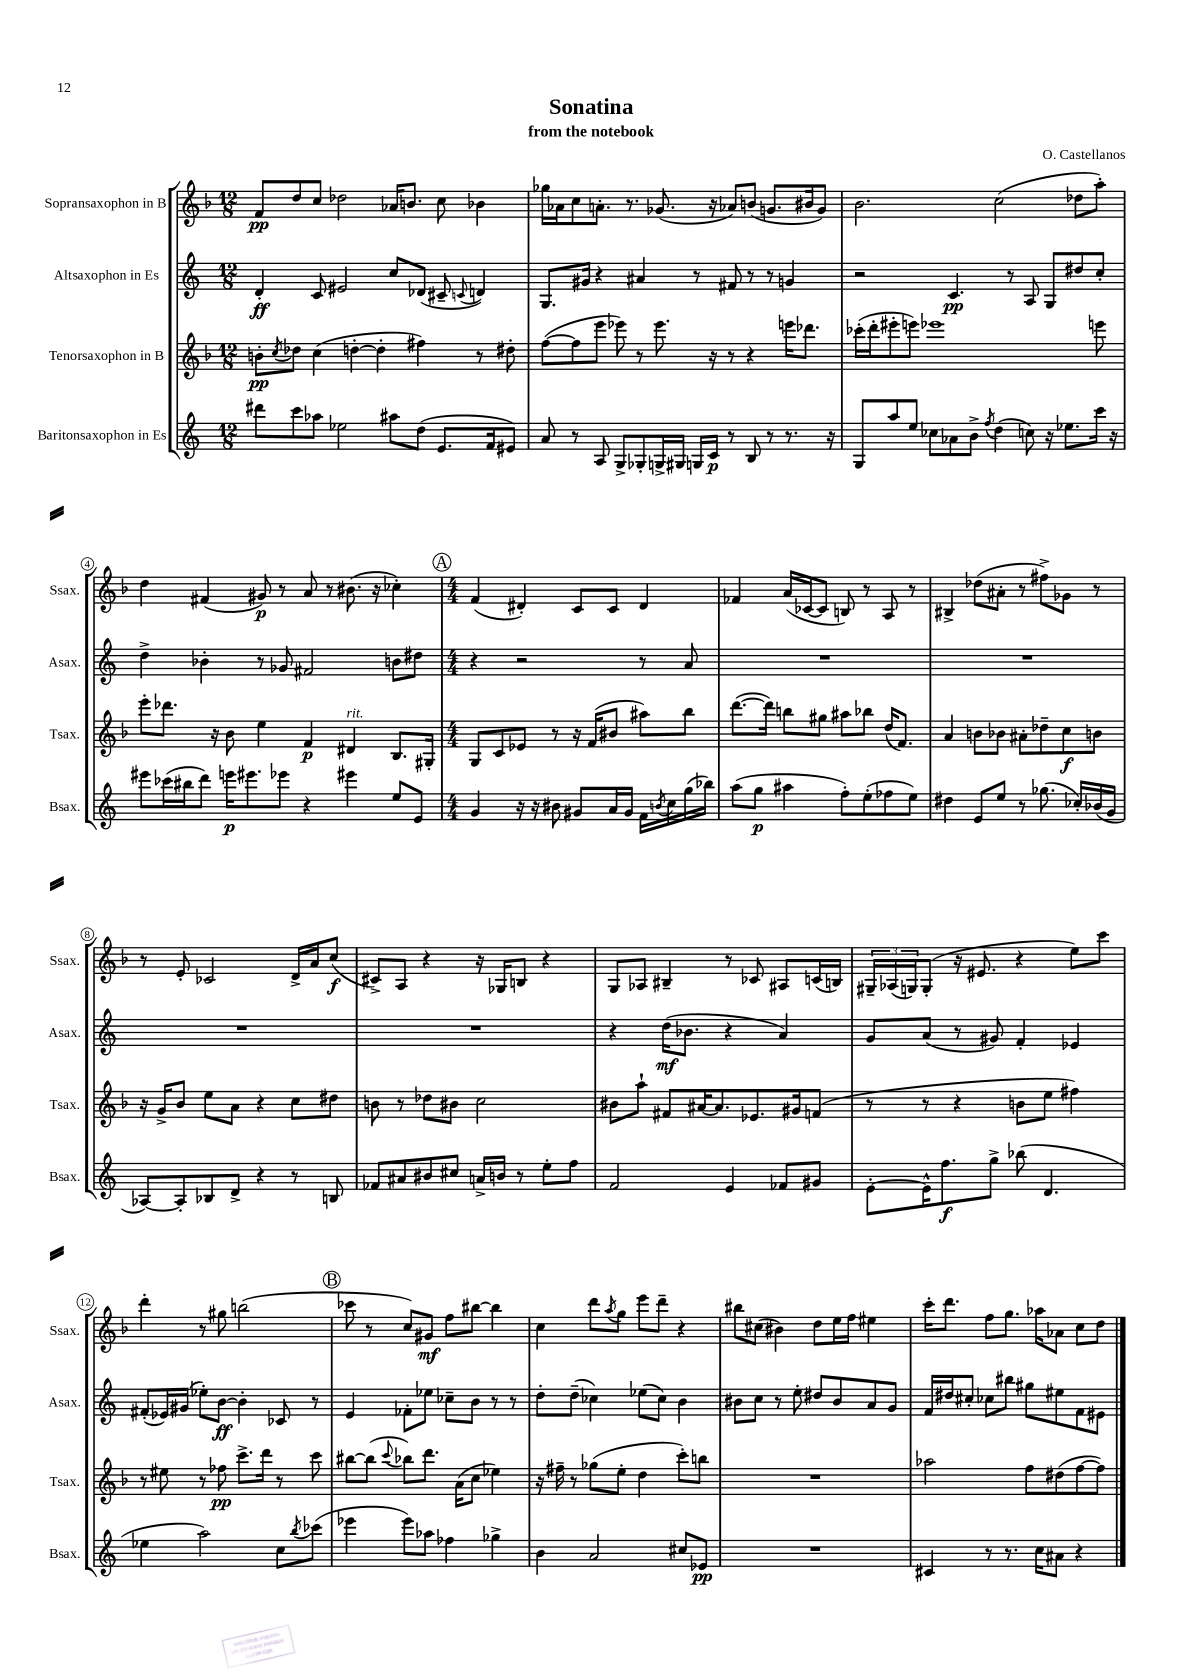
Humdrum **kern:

**kern	**dynam	**kern	**dynam	**kern	**dynam	**kern	**dynam
*part4	*part4	*part3	*part3	*part2	*part2	*part1	*part1
*staff4	*staff4	*staff3	*staff3	*staff2	*staff2	*staff1	*staff1
*I"Baritonsaxophon in Es	*	*I"Tenorsaxophon in B	*	*I"Altsaxophon in Es	*	*I"Sopransaxophon in B	*
*I'Bsax.	*	*I'Tsax.	*	*I'Asax.	*	*I'Ssax.	*
*clefG2	*	*clefG2	*	*clefG2	*	*clefG2	*
*k[]	*	*k[b-]	*	*k[]	*	*k[b-]	*
*M12/8	*	*M12/8	*	*M12/8	*	*M12/8	*
=1	=1	=1	=1	=1	=1	=1	=1
8ddd#X\L	.	8bn'\L	pp	4d'/	ff	8f/L	pp
.	.	8qcc/	.	.	.	.	.
8ccc\	.	8dd-X\J	.	.	.	8dd/	.
8aa-X\J	.	(4cc\	.	8c/	.	8cc/J	.
2ee-X\	.	.	.	2e#X/	.	2dd-X\	.
.	.	[4ddn'\	.	.	.	.	.
.	.	4dd'\]	.	.	.	.	.
8aa#X\L	.	.	.	8cc/L	.	16a-X/KL	.
.	.	.	.	.	.	8.bn/J	.
(8dd\J	.	4ff#X\)	.	(8d-X/J	.	.	.
8.e/L	.	.	.	8c#X~/	.	8cc\	.
.	.	.	.	8qqcn/	.	.	.
.	.	8r	.	4dn/)	.	4b-X\	.
16f/k	.	.	.	.	.	.	.
8e#X/J)	.	8dd#X'\	.	.	.	.	.
=2	=2	=2	=2	=2	=2	=2	=2
8a/	.	([8ff\L	.	8.G/L	.	16gg-X\LL	.
.	.	.	.	.	.	16a-X\J	.
8r	.	8ff\]	.	.	.	8cc\	.
.	.	.	.	16g#X/Jk	.	.	.
8A/	.	8eee\J	.	4r	.	8.an'\J	.
8G^/L	.	8eee-X\)	.	.	.	.	.
.	.	.	.	.	.	8.r	.
8G-X'/	.	8r	.	4a#X/	.	.	.
16Gn^/L	.	8.eee-\	.	.	.	(8.g-X/	.
16G#X/JJ	.	.	.	.	.	.	.
16Gn/LL	.	.	.	8r	.	.	.
16c/JJ	p	16r	.	.	.	16r	.
8r	.	8r	.	8f#X/	.	8a-X/L)	.
8B/	.	4r	.	8r	.	(8bn/J	.
8r	.	.	.	8r	.	8.gn/L	.
8.r	.	16eeen\KL	.	4gn/	.	.	.
.	.	8.ddd-X\J	.	.	.	16b#X/k	.
.	.	.	.	.	.	8g/J)	.
16r	.	.	.	.	.	.	.
=3	=3	=3	=3	=3	=3	=3	=3
8G/L	.	(16ccc-X'\LL	.	2r	.	2.b-\	.
.	.	16ddd'\J	.	.	.	.	.
8aa/	.	8eee#X'\	.	.	.	.	.
8ee/J	.	8eeen\J)	.	.	.	.	.
8cc-X\L	.	1eee-X	.	.	.	.	.
8a-X\	.	.	.	4.c/	pp	.	.
8b^\J	.	.	.	.	.	.	.
8qff/	.	.	.	.	.	.	.
(4dd\	.	.	.	.	.	(2cc\	.
.	.	.	.	8r	.	.	.
8ccn\)	.	.	.	8A/	.	.	.
16r	.	.	.	8G/L	.	.	.
8.ee-X\L	.	.	.	.	.	.	.
.	.	.	.	8dd#X/	.	8dd-X\L	.
16ccc\Jk	.	8eeen\	.	8cc'/J	.	8aa'\J)	.
16r	.	.	.	.	.	.	.
!!LO:LB:g=z
=4	=4	=4	=4	=4	=4	=4	=4
8eee#X\L	.	8eee'\L	.	4dd^\	.	4dd\	.
(16ccc-X\L	.	8.ddd-X\J	.	.	.	.	.
16bb#X\J	.	.	.	.	.	.	.
8ddd\J)	.	.	.	4b-X'\	.	(4f#X/	.
.	.	16r	.	.	.	.	.
16eeen\KL	p	8b-\	.	.	.	.	.
8.eee#X\	.	.	.	.	.	.	.
.	.	4ee\	.	8r	.	8g#X/)	p
8eee-X\J	.	.	.	8g-X/	.	8r	.
4r	.	4f/	p	2f#X/	.	8a/	.
.	.	.	.	.	.	8r	.
!	!	!LO:TX:a:i:t=rit.	!	!	!	!	!
4eee#X\	.	4d#X/	.	.	.	(8.b#X\	.
.	.	.	.	.	.	16r	.
8ee/L	.	8.B-/L	.	8bn\L	.	4cc-X'\)	.
8e/J	.	.	.	8dd#X\J	.	.	.
.	.	16G#X'/Jk	.	.	.	.	.
!!LO:REH:place=s1:t=A
=5	=5	=5	=5	=5	=5	=5	=5
*M4/4	*	*M4/4	*	*M4/4	*	*M4/4	*
4g/	.	8G/L	.	4r	.	(4f/	.
.	.	8c/	.	.	.	.	.
16r	.	8e-X/J	.	2r	.	4d#X'/)	.
16r	.	.	.	.	.	.	.
8b#X\	.	8r	.	.	.	.	.
8g#X/L	.	16r	.	.	.	8c/L	.
.	.	(16f/KL	.	.	.	.	.
16a/L	.	8b#X/J	.	.	.	8c/J	.
16g#/JJ	.	.	.	.	.	.	.
16f\LL	.	8aa#X\L)	.	8r	.	4d#/	.
8qbn/	.	.	.	.	.	.	.
16cc\	.	.	.	.	.	.	.
(16gg\	.	8bb-\J	.	8a/	.	.	.
16bb-X\JJ)	.	.	.	.	.	.	.
=6	=6	=6	=6	=6	=6	=6	=6
(8aa\L	.	([8.ddd\L	.	1r	.	4f-X/	.
8gg\J	p	.	.	.	.	.	.
.	.	16ddd\Jk])	.	.	.	.	.
4aa#X\	.	8bbn\L	.	.	.	(16a/LL	.
.	.	.	.	.	.	[16c-X/J	.
.	.	8gg#X\J	.	.	.	8c-/J]	.
8ff'\L)	.	8aa#X\L	.	.	.	8Bn/)	.
(8ee'\	.	8bb-X\J	.	.	.	8r	.
8ff-X\	.	(16dd/KL	.	.	.	8A/	.
.	.	8.f/J)	.	.	.	.	.
8ee\J)	.	.	.	.	.	8r	.
=7	=7	=7	=7	=7	=7	=7	=7
4dd#X\	.	4a/	.	1r	.	4B#X^/	.
8e/L	.	8bn\L	.	.	.	(8dd-X\L	.
8ee/J	.	8b-X\J	.	.	.	8a#X'\J	.
8r	.	8a#X'\L	.	.	.	8r	.
(8.gg-X\	.	8dd-X~\	.	.	.	8ff#X^\L)	.
.	.	8cc\	f	.	.	8g-X\J	.
16cc-X'/LL)	.	.	.	.	.	.	.
(16b-X/	.	8bn\J	.	.	.	8r	.
16g/JJ	.	.	.	.	.	.	.
!!LO:LB:g=z
=8	=8	=8	=8	=8	=8	=8	=8
[8A-X/L)	.	16r	.	1r	.	8r	.
.	.	16g^/KL	.	.	.	.	.
8A-'/]	.	8b-/J	.	.	.	8e'/	.
8B-X/	.	8ee\L	.	.	.	2c-X/	.
8d^/J	.	8a\J	.	.	.	.	.
4r	.	4r	.	.	.	.	.
8r	.	8cc\L	.	.	.	16d^/LL	.
.	.	.	.	.	.	16a/J	.
8Bn/	.	8dd#X\J	.	.	.	(8cc/J	f
=9	=9	=9	=9	=9	=9	=9	=9
8f-X/L	.	8bn\	.	1r	.	8c#X^/L)	.
8a#X/	.	8r	.	.	.	8A/J	.
8b#X/	.	8dd-X\L	.	.	.	4r	.
8cc#X/J	.	8b#X\J	.	.	.	.	.
16an^/LL	.	2cc\	.	.	.	16r	.
16bn/JJ	.	.	.	.	.	16G-X/KL	.
8r	.	.	.	.	.	8Bn/J	.
8ee'\L	.	.	.	.	.	4r	.
8ff\J	.	.	.	.	.	.	.
=10	=10	=10	=10	=10	=10	=10	=10
2f/	.	8b#X\L	.	4r	.	8G/L	.
.	.	8aa`\J	.	.	.	8A-X/J	.
.	.	8f#X/L	.	(16dd\KL	mf	4B#X~/	.
.	.	.	.	8.b-X\J	.	.	.
.	.	[16a#X/K	.	.	.	.	.
.	.	8.a#/]	.	.	.	.	.
4e/	.	.	.	4r	.	8r	.
.	.	8.e-X/	.	.	.	8c-X/	.
8f-X/L	.	.	.	4a/)	.	8A#X/L	.
.	.	16g#X/k	.	.	.	.	.
8g#X/J	.	(8fn/J	.	.	.	(16cn/L	.
.	.	.	.	.	.	16Bn/JJ)	.
=11	=11	=11	=11	=11	=11	=11	=11
[8e'\L	.	8r	.	8g/L	.	24G#X~/LL	.
.	.	.	.	.	.	(24A-X/	.
.	.	.	.	.	.	24Gn/J)	.
16e^^\K]	.	8r	.	(8a/J	.	(8G'/J	.
8.ff\	f	.	.	.	.	.	.
.	.	4r	.	8r	.	16r	.
.	.	.	.	.	.	8.e#X/	.
8gg^\J	.	.	.	8g#X/)	.	.	.
(8bb-X\	.	8bn\L	.	4f'/	.	4r	.
4.d/	.	8ee\J	.	.	.	.	.
.	.	4ff#X\)	.	4e-X/	.	8ee\L)	.
.	.	.	.	.	.	8ccc\J	.
!!LO:LB:g=z
=12	=12	=12	=12	=12	=12	=12	=12
4ee-X\	.	8r	.	(8f#X'/L	.	4ddd'\	.
.	.	8ee#X\	.	16e-X/L)	.	.	.
.	.	.	.	(16g#X/JJ	.	.	.
2aa\)	.	8r	.	8ee-X'\L)	.	8r	.
.	.	8ff-X\	pp	[8b\J	ff	8gg#X\	.
.	.	8.ccc^\L	.	4b'\]	.	(2bbn\	.
.	.	16ddd\Jk	.	.	.	.	.
8cc\L	.	8r	.	8c-X/	.	.	.
8qbb/	.	.	.	.	.	.	.
(8ccc-X\J	.	8ccc\	.	8r	.	.	.
!!LO:REH:place=s1:t=B
=13	=13	=13	=13	=13	=13	=13	=13
4eee-X\	.	[8bb#X\L	.	4e/	.	8ccc-X\	.
.	.	(8bb#\J]	.	.	.	8r	.
.	.	8qqccc/	.	.	.	.	.
8eee-\L)	.	8bb-X\L)	.	8f-X'\L	.	8cc/L)	.
8aa-X\J	.	8.ddd\J	.	8ee-X\J	.	8g#X/J	mf
4ff-X\	.	.	.	8cc-X~\L	.	8ff\L	.
.	.	(16a\KL	.	.	.	.	.
.	.	8cc\J	.	8b\J	.	[8bb#X\J	.
4gg-X^\	.	4ee-X\)	.	8r	.	4bb#\]	.
.	.	.	.	8r	.	.	.
=14	=14	=14	=14	=14	=14	=14	=14
4b\	.	16r	.	8dd'\L	.	4cc\	.
.	.	16ff#X~\	.	.	.	.	.
.	.	8r	.	(8dd~\J	.	.	.
2a/	.	(8gg-X\L	.	4cc-X\)	.	8ddd\L	.
.	.	.	.	.	.	8qaa/	.
.	.	8ee'\J	.	.	.	8gg\J	.
.	.	4dd\	.	(8ee-X\L	.	8eee\L	.
.	.	.	.	8cc-\J)	.	8ddd~\J	.
8cc#X/L	.	8ccc'\L)	.	4b\	.	4r	.
8e-X/J	pp	8bbn\J	.	.	.	.	.
=15	=15	=15	=15	=15	=15	=15	=15
1r	.	1r	.	8b#X\L	.	8bb#X\L	.
.	.	.	.	8cc\J	.	(8cc#X\J	.
.	.	.	.	8r	.	4b#X\)	.
.	.	.	.	8ee'\	.	.	.
.	.	.	.	8dd#X/L	.	8dd\L	.
.	.	.	.	8b#/	.	16ee\L	.
.	.	.	.	.	.	16ff\JJ	.
.	.	.	.	8a/	.	4ee#X\	.
.	.	.	.	8g/J	.	.	.
=16	=16	=16	=16	=16	=16	=16	=16
4c#X/	.	2aa-X\	.	16f/LL	.	16ccc'\KL	.
.	.	.	.	16dd#X/J	.	8.ddd\J	.
.	.	.	.	8cc#X'/J	.	.	.
8r	.	.	.	8cc-X\L	.	8ff\L	.
8.r	.	.	.	8bb#X\J	.	8.gg\J	.
.	.	8ff\L	.	8gg#X\L	.	.	.
16cc\KL	.	.	.	.	.	16aa-X\KL	.
8a#X\J	.	(8dd#X\	.	8ee#X\	.	8a-X\J	.
4r	.	[8ff\	.	8f\	.	8cc\L	.
.	.	8ff\J])	.	8e#X\J	.	8dd\J	.
==	==	==	==	==	==	==	==
*-	*-	*-	*-	*-	*-	*-	*-
